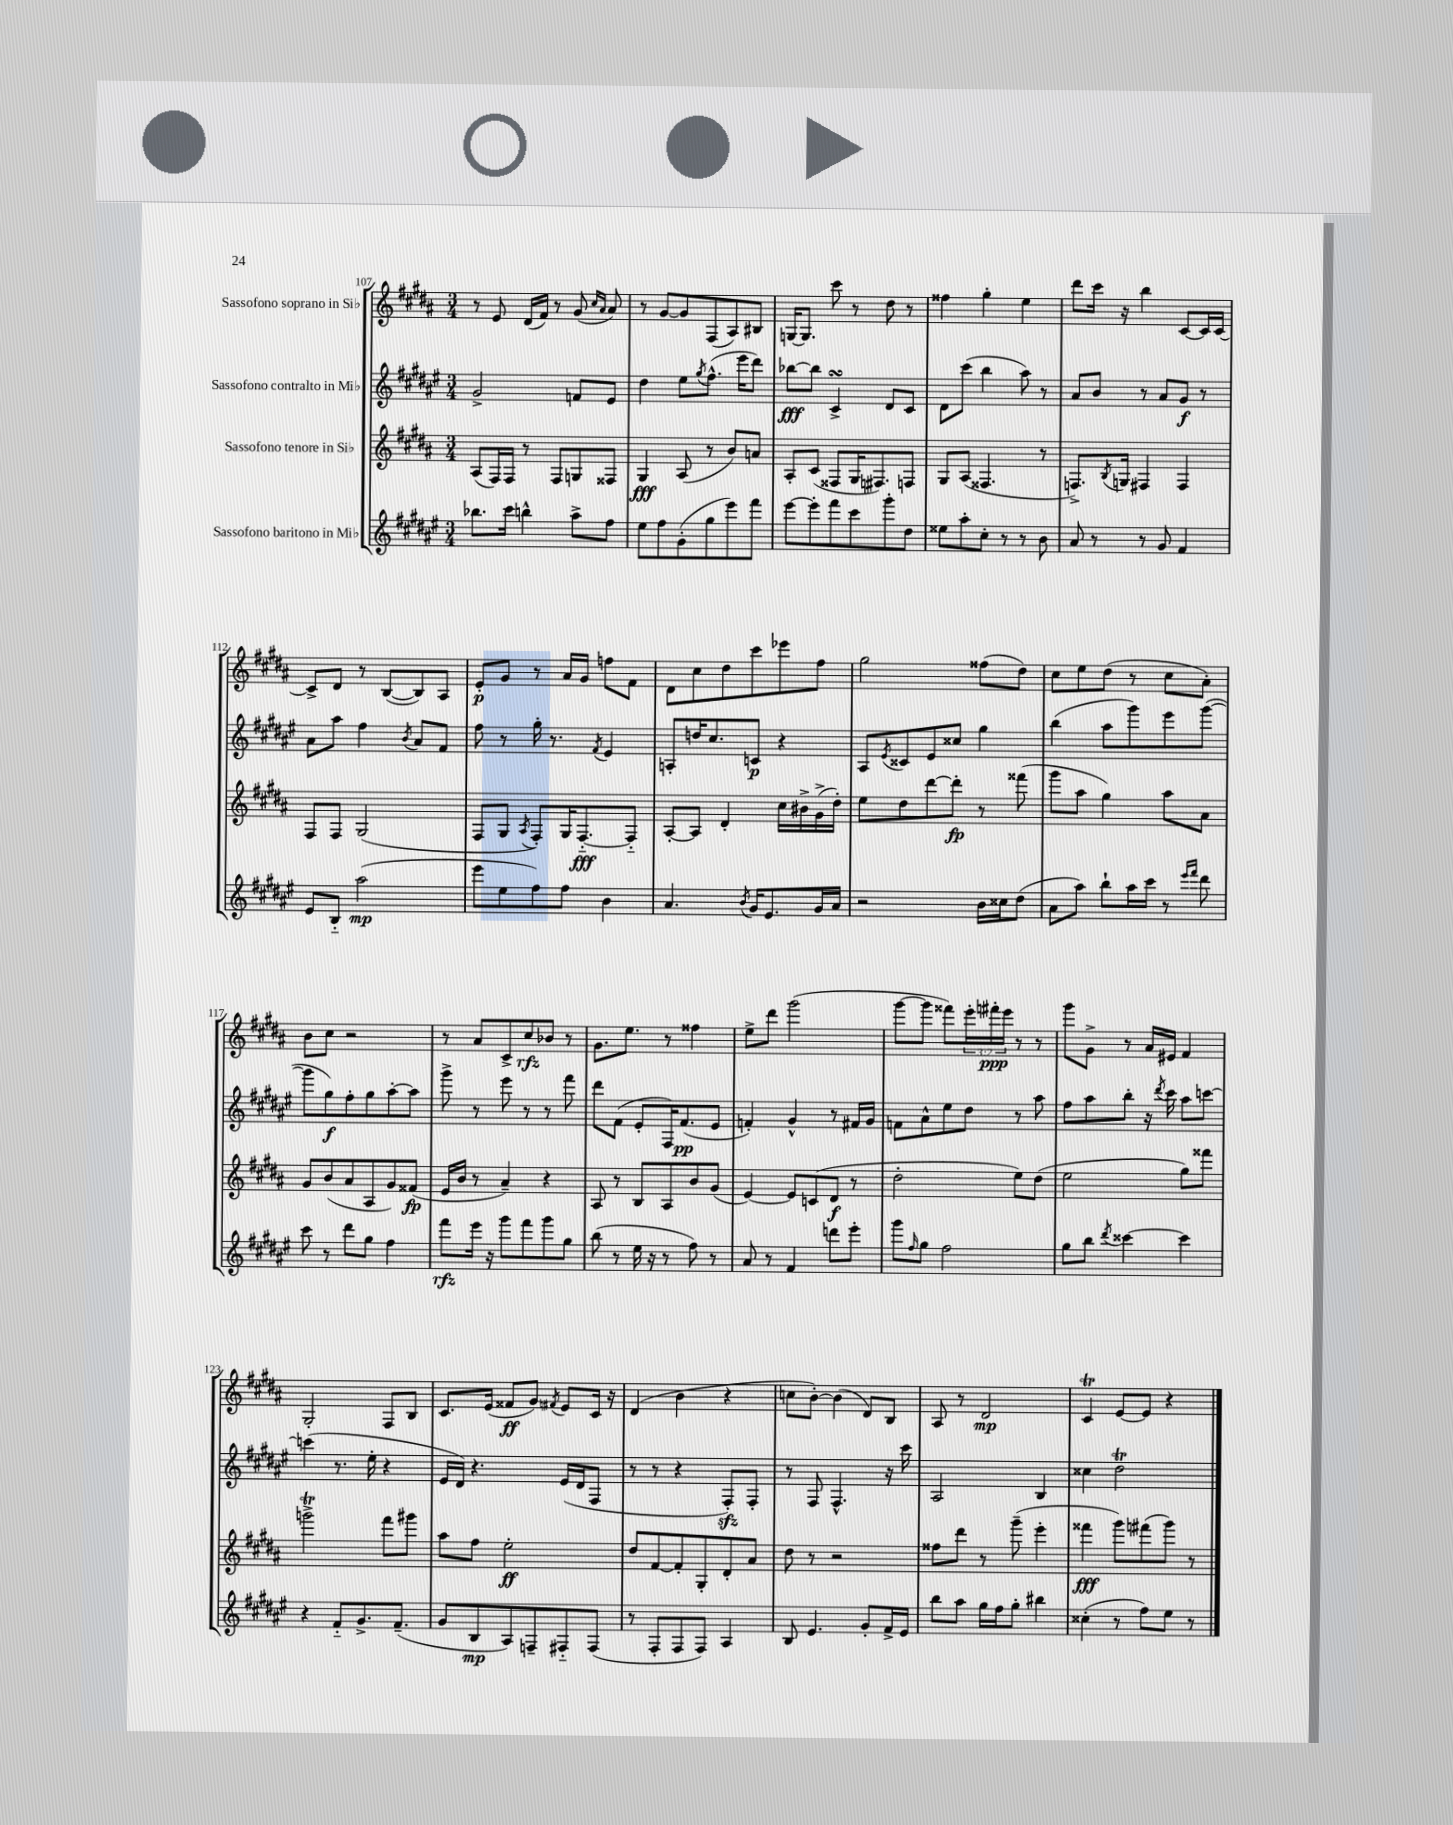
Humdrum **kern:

**kern	**kern	**kern	**kern
*staff4	*staff3	*staff2	*staff1
*clefG2	*clefG2	*clefG2	*clefG2
*k[f#c#g#d#a#e#]	*k[f#c#g#d#a#]	*k[f#c#g#d#a#e#]	*k[f#c#g#d#a#]
*M3/4	*M3/4	*M3/4	*M3/4
8.bb-\L	(8A#/L	2g#^/	8r
.	16F#/L)	.	8e/
16ccc#\Jk	16F#/JJ	.	.
4bb^^\	8r	.	(16d#/LL
.	.	.	16f#/JJ)
.	8F#/L	.	8r
8aa#^\L	8G/	8f/L	(8g#/
.	.	.	16qqcc#/LL
.	.	.	16qqa#/JJ
8ff#\J	8F##/J	8e#/J	8a#/)
=	=	=	=
8ee#\L	4G#/	4dd#\	8r
8ff#\	.	.	[8g#/L
(8g#'\	(8A#/	8ee#\L	8g#/]
.	.	8qgg#/	.
8gg#\	8r	(8.ff#^^\J	(8F#/
8eee#\)	8b/L)	.	8A#/)
.	.	16eee#\LK	.
8fff#\J	8a/J	8ddd#\J)	8B#/J
=	=	=	=
[8eee#\L	8A#'/L	[8bb-\L	[16G/LK
.	.	.	8.G/]J
8eee#'\]	(8c#/J	8bb-\]J	.
8fff#\	8F##/L	4c#^/	8ccc#\
8ccc#\	16G#/K	.	8r
.	8.F#/)	.	.
8ggg#'\	.	8d#/L	8dd#\
8dd#\J	8F/J	8c#/J	8r
=	=	=	=
8ee##\L	8G#/L	8d#\L	4ff##\
8aa#'\	(8A#/J	(8ccc#\J	.
8cc#'\J	4.F##/	4bb\	4gg#'\
8r	.	.	.
8r	.	8aa#\)	4ee\
8b\	8r	8r	.
=	=	=	=
8a#/	8.F^/L)	8a#/L	8ddd#\L
8r	.	8b/J	16ccc#\Jk
.	8qB/	.	.
.	16G/Jk	.	16r
8r	4F#/	8r	4bb\
8g#/	.	8a#/L	.
4f#/	4F#/	8g#/J	[8c#/L
.	.	8r	16c#/]L
.	.	.	[16c#/JJ
=	=	=	=
8e#/L	8F#/L	8a#\L	8c#^/]L
8B'~/J	8F#/J	8aa#\J	8d#/J
(2aa#\	(2G#/	4ff#\	8r
.	.	.	([8B/L
.	.	8qb/	.
.	.	8a#/L	8B/])
.	.	8f#/J	8A#/J
=	=	=	=
8eee#\L	8F#/L	8ff#\	8e'/L
8ee#\	8G#/J	8r	8g#/J
.	8qA#/	.	.
8ff#\)	8F#'/L)	16gg#'\	8r
.	.	8.r	.
8ff#\J	16G#/K	.	16a#/LL
.	[8.F#'~/	.	16g#/JJ
.	.	8qf#/	.
4b\	.	4e#/	8ff\L
.	8F#'~/]J	.	8f#\J
=	=	=	=
4.a#/	[8A#'/L	8A'/L	8d#\L
.	8A#/]J	16dd/K	8cc#\
.	.	8.cc#/	.
.	4d#'/	.	8dd#\
8qb/	.	.	.
16g#/LK	.	8c/J	8ccc#\
8.e#/	.	.	.
.	16cc#\LL	4r	8eee-\
.	16b#^\	.	.
16g#/L	(16g#^\	.	8ff#\J
16a#/JJ	16dd#'\JJ)	.	.
=	=	=	=
2r	8ee\L	8A#/L	2gg#\
.	.	8qe#/	.
.	8dd#\	8c##/	.
.	[8ddd#\	8e#/	.
.	8ddd#'\]J	8cc##/J	.
16b\LL	8r	4gg#\	(8ff##\L
16cc##\J	.	.	.
(8dd#\J	(8fff##\	.	8dd#\J)
=	=	=	=
8a#\L	8ggg#\L	(4bb\	8cc#\L
8aa#\J)	8aa#\J	.	8ee\
8bb`\L	4gg#\)	8aa#\L	(8dd#\J
16aa#\L	.	8ggg#\)	8r
16ccc#\JJ	.	.	.
8r	8aa#\L	8eee#\	8cc#\L
16qqeee#/LL	.	.	.
16qqfff#/JJ	.	.	.
8ddd#\	8a#\J	([8ggg#\J	8a#'\J)
=	=	=	=
8ccc#\	8g#/L	8ggg#\]L	8b\L
8r	(8b/	8gg#\)	8cc#\J
8ddd#\L	8a#/	8ff#'\	2r
8gg#\J	8A#/	8gg#\	.
4ff#\	8g#/)	[8aa#'\	.
.	(8f##/J	8aa#\]J	.
=	=	=	=
8fff#\L	16e/LL	8ggg#^\	8r
.	16b/JJ	.	.
16eee#\Jk	8r	8r	8a#/L
16r	.	.	.
8ggg#\L	4a#~/)	8eee#\	8c#^/
8fff#\	.	8r	8cc#/
8ggg#\	4r	8r	8b-/J
8gg#\J	.	8fff#\	8r
=	=	=	=
(8bb\	8A#/	8ddd#\L	8.g#\L
8r	8r	(8f#\J	.
.	.	.	8.ee\J
16ee#\	8B/L	8e#'/L	.
16r	.	.	.
8r	8A#/	16F#/K)	8r
.	.	(8.f#/	.
8ff#\)	8b/	.	4ff##\
8r	(8g#/J	8e#/J	.
=	=	=	=
8a#/	[4e/)	4f'/)	8ee^\L
8r	.	.	8ddd#\J
4f#/	8e/]L	4g#^^/	(2ggg#\
.	(8c/	.	.
8ddd\L	8d#/J	8r	.
8eee#'\J	8r	16f#/LL	.
.	.	16g#/JJ	.
=	=	=	=
8ggg#\L	2dd#'\	8f\L	[8ggg#\L
16qqff#/	.	.	.
8gg#\J	.	8a#^^\	8ggg#\]J
2ff#\	.	8ee#\	8fff##\L)
.	.	8dd#\J	24eee'\L
.	.	.	24fff#'\
.	.	.	24eee\JJ
.	8ee\L)	8r	8r
.	(8dd#\J	8aa#\	8r
=	=	=	=
8gg#\L	2ee\	8ff#\L	8ggg#\L
8bb\J	.	8aa#\	8g#^\J
8qddd#/	.	.	.
[4ccc##\	.	8bb'\J	8r
.	.	16r	16a#/LL
.	.	8qddd#/	.
.	.	16ccc#\	16e#/JJ
4ccc##\]	8gg#\L)	8aa#\L	4f#/
.	8fff##\J	[8ccc\J	.
=	=	=	=
4r	2ggg^\	(4ccc\]	2G#'/
8f#'~/L	.	8.r	.
8.g#^/	.	.	.
.	.	16ee#'\	.
.	8fff#\L	4r	8F#/L
(8.f#~/J	.	.	.
.	8ggg#\J	.	8B/J
=	=	=	=
8g#/L	8aa#\L	16e#/LL	8.c#/L
.	.	16d#/JJ)	.
8B/	8ff#\J	4.r	.
.	.	.	(16e/Jk
8A#/)	2ee'\	.	8f##/L
8F~/	.	.	8g#/J)
.	.	.	8qf#/
8F#'~/	.	(16e#/LL	8e/L
.	.	16d#/J	.
(8F#/J	.	8F#/J	16c#/Jk
.	.	.	16r
=	=	=	=
8r	8dd#/L	8r	(4d#/
8F#'/L	[8f#/	8r	.
8F#/	8f#'/]	4r	4b\
8F#/J)	8G#'/	.	.
4A#/	8d#'/	8F#'/L)	4r
.	8a#/J	8F#'/J	.
=	=	=	=
8B/	8dd#\	8r	8cc\L
4.e#/	8r	8F#/	[8b'\J)
.	2r	4.F#^^/	(4b\]
8g#'/L	.	.	8d#/L)
16f#^/L	.	16r	8B/J
16e#/JJ	.	16ccc#\	.
=	=	=	=
8bb\L	8ff##\L	2A#/	8A#/
8aa#\J	8ddd#\J	.	8r
16gg#\LL	8r	.	2d#/
16ff#\J	.	.	.
8gg#'\J	(8ggg#~\	.	.
4bb#\	4eee'\	4B/	.
=	=	=	=
(4cc##'\	4fff##\	4cc##\	4c#/
8r	8ggg#\L)	2dd#\	[8e/L
8ff#\L)	(8fff#\	.	8e/]J
8ee#\J	8ggg#\J)	.	4r
8r	8r	.	.
==	==	==	==
*-	*-	*-	*-
